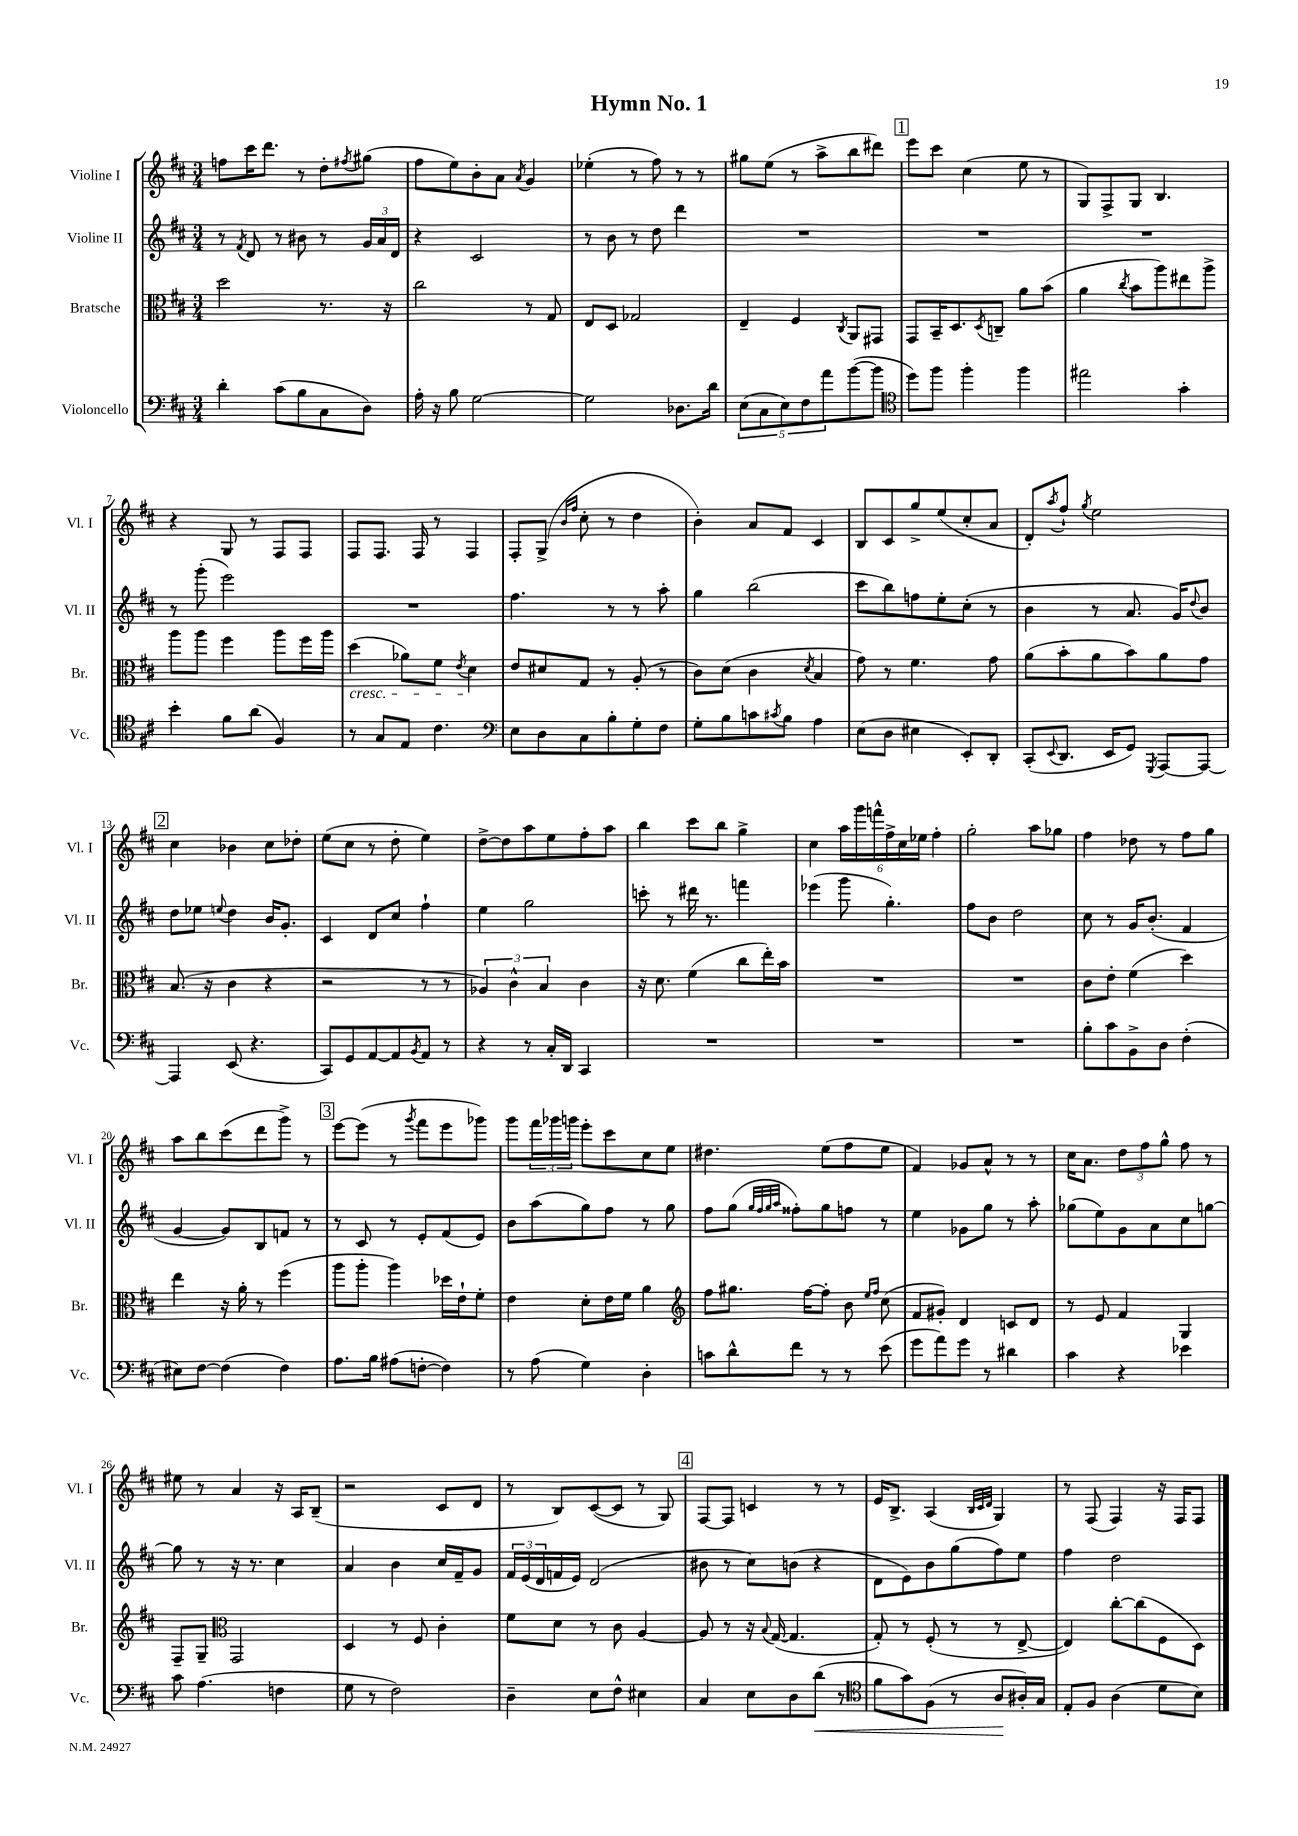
\header { title = "Hymn No. 1" }
<<
\new StaffGroup <<
\new Staff = "s0" \with { instrumentName = "Violine I" shortInstrumentName = "Vl. I" } {
    \clef treble \key d \major \numericTimeSignature \time 3/4
    f''8 cis'''16 d'''8. r8 d''8-. \acciaccatura { fis''8 } gis''8( |
    fis''8 e''8) b'8-. a'8 \acciaccatura { a'8 } g'4 |
    ees''4-.( r8 fis''8) r8 r8 |
    gis''8 e''8( r8 a''8-> b''8 dis'''8) |
    \mark \markup { \box "1" } e'''8 cis'''8 cis''4( e''8 r8 |
    g8) fis8-> g8 b4. |
    r4 g8 r8 fis8 fis8 |
    fis8 fis8. fis16 r8 fis4 |
    fis8-. g8->( \grace { b'16 fis''16 } cis''8-. r8 d''4 |
    b'4-.) a'8 fis'8 cis'4 |
    b8 cis'8 g''8-> e''8( cis''8-. a'8 |
    d'8-.) \acciaccatura { a''8 } fis''8-! \acciaccatura { g''8 } e''2 |
    \mark \markup { \box "2" } cis''4 bes'4 cis''8 des''8-. |
    e''8( cis''8 r8 d''8-. e''4) |
    d''8~-> d''8 a''8 e''8 fis''8-. a''8 |
    b''4 cis'''8 b''8 g''4-> |
    cis''4 \tuplet 6/4 { a''16 g'''16 f'''16-^ fis''16-> cis''16 ees''16 } fis''4-. |
    g''2-. a''8 ges''8 |
    fis''4 des''8 r8 fis''8 g''8 |
    a''8 b''8 cis'''8( d'''8 g'''8->) r8 |
    \mark \markup { \box "3" } e'''8~ e'''8( r8 \acciaccatura { g'''8 } fis'''8 e'''8 ges'''8) |
    g'''8 \tuplet 3/2 { fis'''16 ges'''16 g'''16 } e'''8-. cis'''8 cis''8 e''8 |
    dis''4. e''8( fis''8 e''8 |
    fis'4) ges'8 a'8-^ r8 r8 |
    cis''16 a'8. \tuplet 3/2 { d''8 fis''8 g''8-^ } fis''8 r8 |
    eis''8 r8 a'4 r16 a16 b8--( |
    r2 cis'8 d'8 |
    r8 b8) cis'8~( cis'8 r8 g8) |
    \mark \markup { \box "4" } fis8~ fis8 c'4 r8 r8 |
    e'16 b8.-> a4( \grace { b32 cis'32 d'32 } g4) |
    r8 fis8( fis4) r16 fis16 fis8 \bar "|." |
}
\new Staff = "s1" \with { instrumentName = "Violine II" shortInstrumentName = "Vl. II" } {
    \clef treble \key d \major \numericTimeSignature \time 3/4
    r8 \acciaccatura { fis'8 } d'8 r8 bis'8 r8 \tuplet 3/2 { g'16 a'16 d'16 } |
    r4 cis'2 |
    r8 b'8 r8 d''8 d'''4 |
    R2. |
    \mark \markup { \box "1" } R2. |
    R2. |
    r8 g'''8-.( e'''2) |
    R2. |
    fis''4. r8 r8 a''8-. |
    g''4 b''2( |
    cis'''8 b''8) f''8 e''8-. cis''8-.( r8 |
    b'4 r8 a'8. g'16) \appoggiatura { d''8 } b'8 |
    \mark \markup { \box "2" } d''8 ees''8 \appoggiatura { e''8 } d''4 b'16 g'8.-. |
    cis'4 d'8 cis''8 fis''4-! |
    e''4 g''2 |
    c'''8-. r8 dis'''16 r8. f'''4 |
    ees'''4( g'''8 g''4.-.) |
    fis''8 b'8 d''2 |
    cis''8 r8 g'16 b'8.-.( fis'4 |
    g'4~ g'8) b8 f'8 r8 |
    \mark \markup { \box "3" } r8 cis'8 r8 e'8-. fis'8( e'8) |
    b'8 a''8( g''8) fis''8 r8 g''8 |
    fis''8 g''8( \grace { g''32 fis''32 g''32 a''32 } fisis''8-.) g''8 f''8 r8 |
    e''4 ges'8 g''8 r8 a''8-. |
    ges''8( e''8) g'8 a'8 cis''8 g''8~ |
    g''8 r8 r16 r8. cis''4 |
    a'4 b'4 cis''16 fis'16-- g'8 |
    \tuplet 3/2 { fis'16 e'16( d'16 } f'16 e'16) d'2( |
    \mark \markup { \box "4" } bis'8 r8 cis''8) b'8( r4 |
    d'8 e'8) b'8 g''8( fis''8) e''8 |
    fis''4 d''2 \bar "|." |
}
\new Staff = "s2" \with { instrumentName = "Bratsche" shortInstrumentName = "Br." } {
    \clef alto \key d \major \numericTimeSignature \time 3/4
    d''2 r8. r16 |
    cis''2 r8 g8 |
    e8 d8 ges2 |
    e4-- fis4 \acciaccatura { cis8 } a,8 gis,8 |
    \mark \markup { \box "1" } g,8 b,16-- d8. \acciaccatura { d8 } c8-- a'8 b'8( |
    a'4 \acciaccatura { cis''8 } b'8 a''8) eis''8 a''8-> |
    a''8 a''8 fis''4 a''8 fis''16 a''16 |
    d''4\cresc( aes'8) fis'8 \acciaccatura { e'8 } d'4\! |
    e'8 dis'8 g8 r8 a8-.( r8 |
    cis'8) d'8( cis'4 \acciaccatura { d'8 } b4 |
    g'8) r8 fis'4. g'8 |
    a'8( b'8-. a'8 b'8) a'8 g'8 |
    \mark \markup { \box "2" } b8.( r16 cis'4 r4 |
    r2 r8 r8 |
    \tuplet 3/2 { aes4) cis'4-^ b4 } cis'4 |
    r16 d'8. fis'4( cis''8 e''16-.) b'16 |
    R2. |
    R2. |
    cis'8 e'8-. fis'4( d''4) |
    e''4 r16 a'16-. r8 fis''4( |
    \mark \markup { \box "3" } a''8 a''8-. a''4) des''16 e'16-! fis'8-. |
    e'4 d'8-. e'16 fis'16 a'4 |
    \clef treble fis''8 gis''8. fis''16~ fis''8-. b'8 \grace { e''16 fis''16 } cis''8( |
    fis'8 gis'8-.) d'4 c'8 d'8 |
    r8 e'8 fis'4 g4 |
    fis8-- g8-- \clef alto g,2 |
    d4 r8 fis8 cis'4-. |
    fis'8 d'8 r8 cis'8 a4~ |
    \mark \markup { \box "4" } a8 r8 r16 \appoggiatura { b8 } g16~( g4. |
    g8-.) r8 fis8-.( r8 r8 e8~-> |
    e4) cis''8~-. cis''8( fis8 d8) \bar "|." |
}
\new Staff = "s3" \with { instrumentName = "Violoncello" shortInstrumentName = "Vc." } {
    \clef bass \key d \major \numericTimeSignature \time 3/4
    d'4-. cis'8( b8 cis8 d8) |
    a16-. r16 b8 g2~ |
    g2 des8. d'16 |
    \tuplet 5/4 { e8( cis8 e8) fis8 a'8 } b'8~( b'8 |
    \mark \markup { \box "1" } \clef tenor d''8) fis''8 fis''4-. fis''4 |
    eis''2 g'4-. |
    b'4-. fis'8 a'8( fis4) |
    r8 g8 e8 cis'4. |
    \clef bass e8 d8 cis8 b8-. g8-. fis8 |
    g8-. b8 c'8 \acciaccatura { cis'8 } b8 a4 |
    e8( d8 eis4 e,8-.) d,8-. |
    cis,8-.( \appoggiatura { e,8 } d,8. e,16 g,8) \acciaccatura { g,,8 } a,,8~ a,,8~ |
    \mark \markup { \box "2" } a,,4 e,8( r4. |
    cis,8) g,8 a,8~ a,8 \acciaccatura { b,8 } a,8 r8 |
    r4 r8 cis16-. d,16 cis,4 |
    R2. |
    R2. |
    R2. |
    b8-. cis'8 b,8-> d8 fis4-.( |
    eis8) fis8~ fis4( fis4) |
    \mark \markup { \box "3" } a8. b16 ais8( f8~-. f4) |
    r8 a8( g4) d4-. |
    c'8 d'8-^ fis'8 r8 r8 e'8( |
    g'8 a'8) g'8 r8 dis'4 |
    cis'4 r4 ees'4 |
    cis'8 a4.( f4 |
    g8 r8 fis2) |
    d4-- e8 fis8-^ eis4 |
    \mark \markup { \box "4" } cis4 e8 d8 d'8\<( r8 |
    \clef tenor fis'8 g'8) fis8( r8 a8\! ais16-.) g16 |
    e8-. fis8 a4( d'8 b8) \bar "|." |
}
>>
>>
